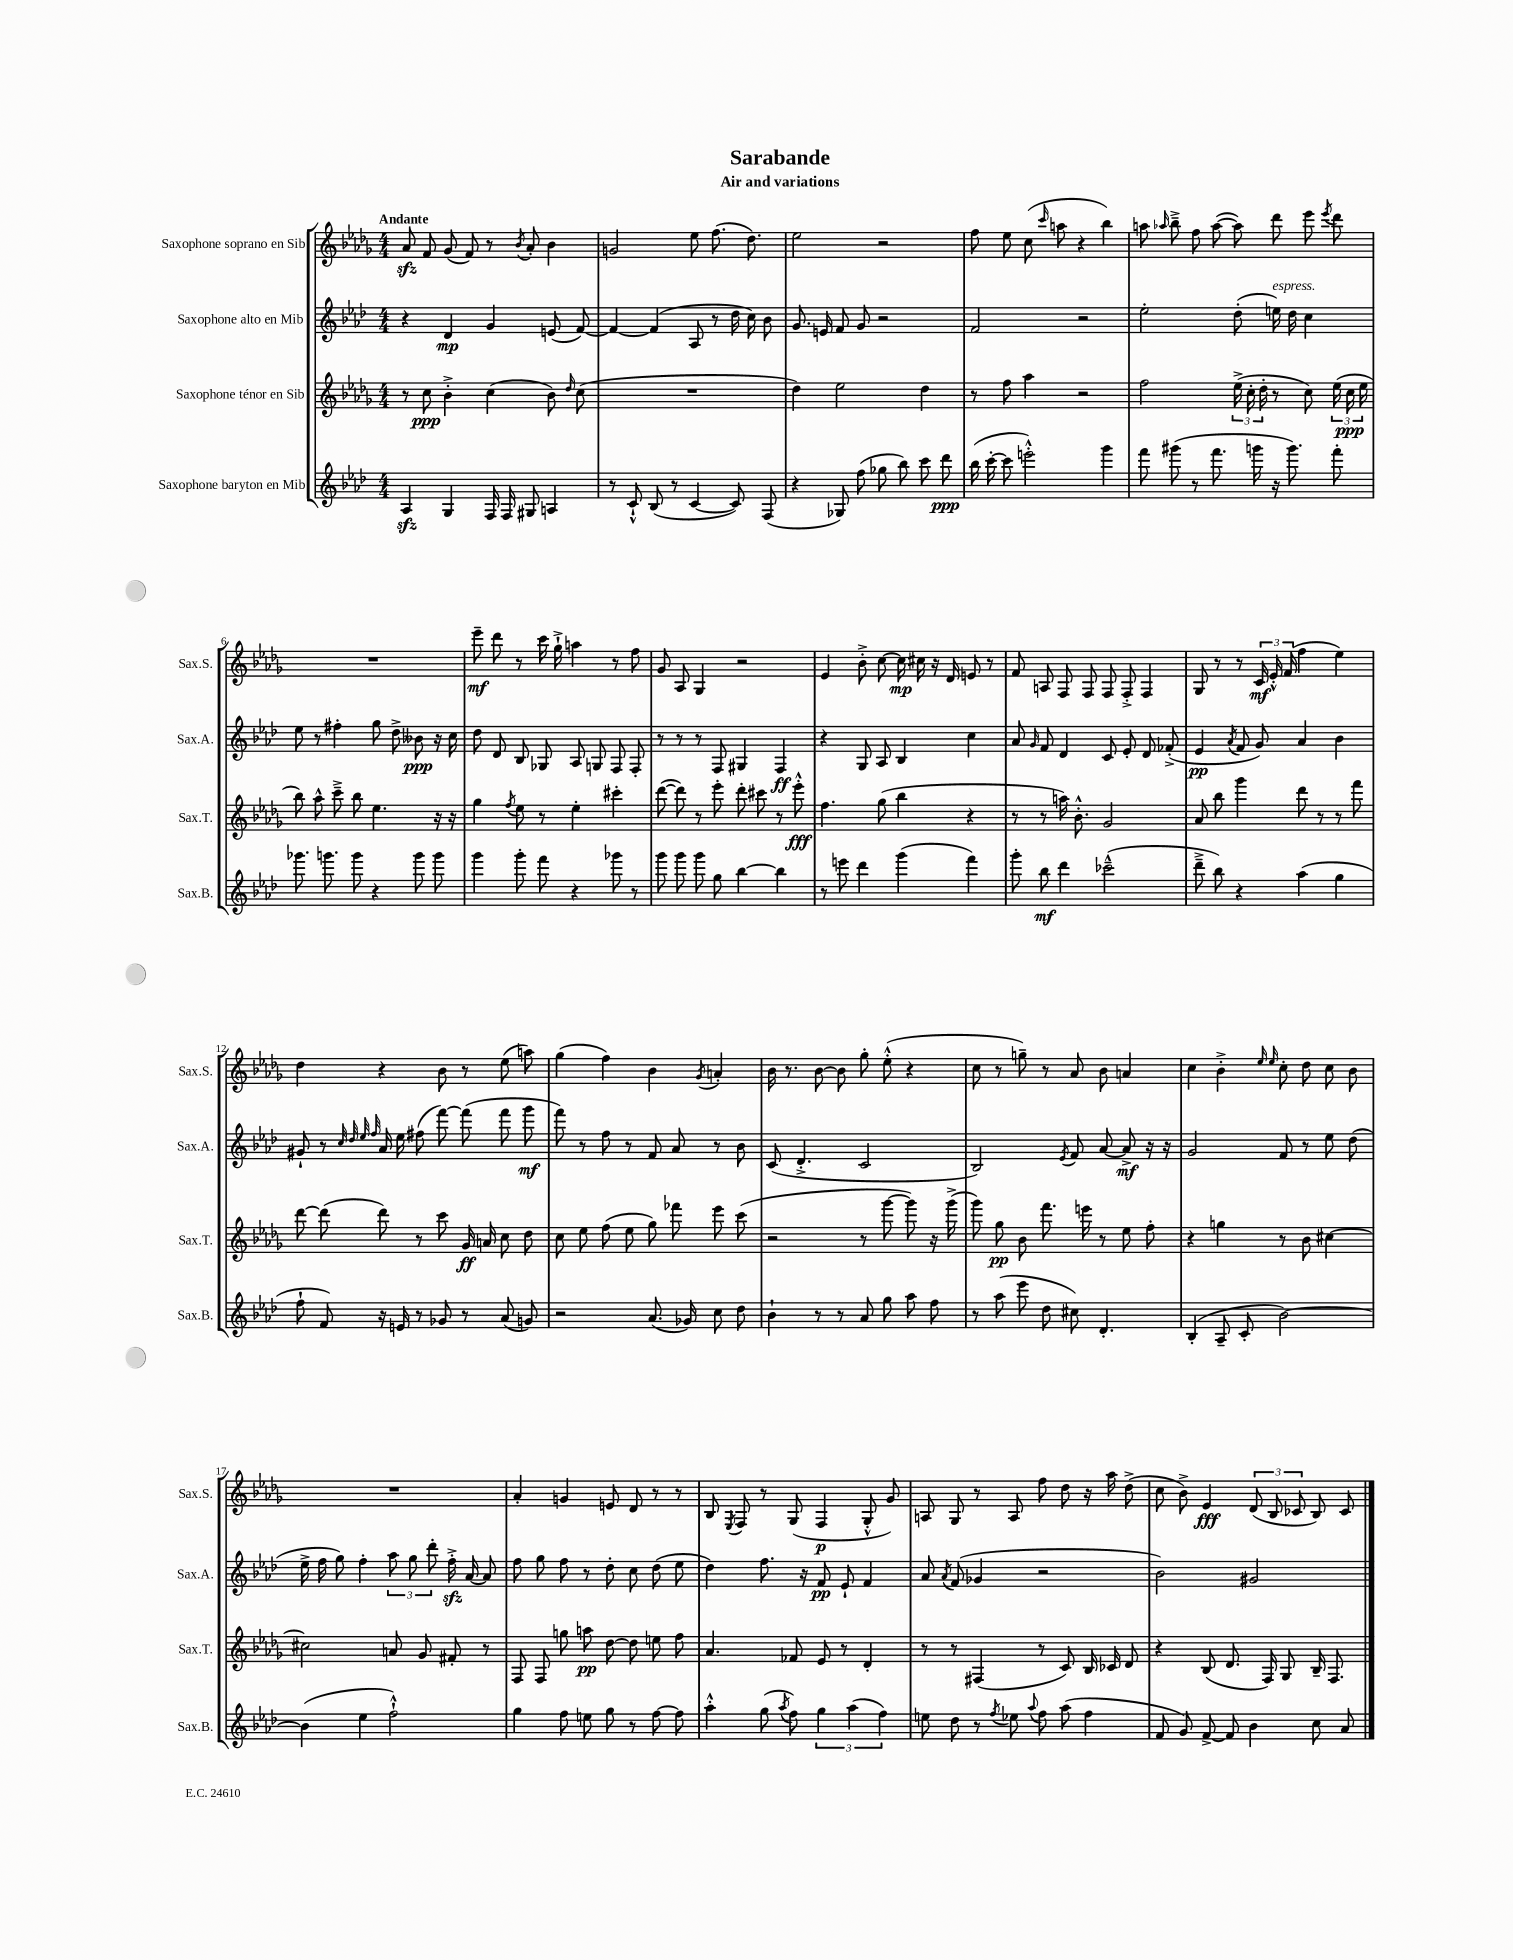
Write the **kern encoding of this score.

**kern	**dynam	**kern	**dynam	**kern	**dynam	**kern	**dynam
*part4	*part4	*part3	*part3	*part2	*part2	*part1	*part1
*staff4	*staff4	*staff3	*staff3	*staff2	*staff2	*staff1	*staff1
*I"Saxophone baryton en Mib	*	*I"Saxophone ténor en Sib	*	*I"Saxophone alto en Mib	*	*I"Saxophone soprano en Sib	*
*I'Sax.B.	*	*I'Sax.T.	*	*I'Sax.A.	*	*I'Sax.S.	*
*clefG2	*	*clefG2	*	*clefG2	*	*clefG2	*
*k[b-e-a-d-]	*	*k[b-e-a-d-g-]	*	*k[b-e-a-d-]	*	*k[b-e-a-d-g-]	*
*M4/4	*	*M4/4	*	*M4/4	*	*M4/4	*
=1	=1	=1	=1	=1	=1	=1	=1
!	!	!	!	!	!	!LO:TX:a:B:t=Andante	!
4A-zz/	.	8r	.	4r	.	8a-zz/	.
.	.	8cc\	ppp	.	.	8f/	.
4G/	.	4b-'^\	.	4d-/	mp	(8g-/	.
.	.	.	.	.	.	8f/)	.
16F/	.	(4cc\	.	4g/	.	8r	.
16F/	.	.	.	.	.	.	.
.	.	.	.	.	.	8qb-/	.
8G#X/	.	.	.	.	.	8a-'/	.
4An/	.	8b-\)	.	(8en/	.	4b-\	.
.	.	16qqdd-/	.	.	.	.	.
.	.	(8cc\	.	[8f/)	.	.	.
=2	=2	=2	=2	=2	=2	=2	=2
8r	.	1r	.	4f/_	.	2gn/	.
8c`^^/	.	.	.	.	.	.	.
(8B-/	.	.	.	(4f/]	.	.	.
8r	.	.	.	.	.	.	.
[4c/	.	.	.	8A-/	.	8ee-\	.
.	.	.	.	8r	.	(8.ff\	.
8c/])	.	.	.	16dd-\	.	.	.
.	.	.	.	16cc\)	.	8.dd-\)	.
(8F/	.	.	.	8b-\	.	.	.
=3	=3	=3	=3	=3	=3	=3	=3
4r	.	4dd-\)	.	8.g/	.	2ee-\	.
.	.	.	.	16en/	.	.	.
8G-X/)	.	2ee-\	.	8f/	.	.	.
(8ff\	.	.	.	8g/	.	.	.
8gg-X\	.	.	.	2r	.	2r	.
8bb-\)	.	.	.	.	.	.	.
8ccc\	.	4dd-\	.	.	.	.	.
8ddd-\	ppp	.	.	.	.	.	.
=4	=4	=4	=4	=4	=4	=4	=4
(16bb-\	.	8r	.	2f/	.	8ff\	.
[16ccc'\	.	.	.	.	.	.	.
8ccc\]	.	8ff\	.	.	.	8ee-\	.
2eeen'^^\)	.	4aa-\	.	.	.	(8cc\	.
.	.	.	.	.	.	16qqccc/	.
.	.	.	.	.	.	8aan\	.
.	.	2r	.	2r	.	4r	.
4ggg\	.	.	.	.	.	4bb-\)	.
=5	=5	=5	=5	=5	=5	=5	=5
8fff\	.	2ff\	.	2ee-'\	.	8aan\	.
.	.	.	.	.	.	16qqaa-X/	.
(8ggg#X\	.	.	.	.	.	8bb-~^\	.
8r	.	.	.	.	.	8ff\	.
8.fff\	.	.	.	.	.	([8aa-\	.
.	.	(24ee-^\	.	(8dd-'\	.	8aa-\])	.
.	.	24cc'\	.	.	.	.	.
16gggn\	.	.	.	.	.	.	.
.	.	24dd-'\	.	.	.	.	.
!	!	!	!	!LO:TX:a:i:t=espress.	!	!	!
16r	.	8r	.	16een\)	.	8ddd-\	.
8.ggg\)	.	.	.	16dd-\	.	.	.
.	.	8cc\)	.	4cc\	.	8eee-\	.
.	.	.	.	.	.	8qeee-/	.
8fff'\	.	(24ee-\	.	.	.	8ddd-\	.
.	.	24cc\	ppp	.	.	.	.
.	.	24ee-\	.	.	.	.	.
!!LO:LB:g=z
=6	=6	=6	=6	=6	=6	=6	=6
8.ggg-X\	.	8bb-\)	.	8ee-\	.	1r	.
.	.	8aa-^^\	.	8r	.	.	.
8.gggn\	.	.	.	.	.	.	.
.	.	8ccc~^\	.	4ff#X'\	.	.	.
8ggg\	.	8bb-\	.	.	.	.	.
4r	.	4.ee-\	.	8gg\	.	.	.
.	.	.	.	8dd-^\	.	.	.
8ggg\	.	.	.	8b--X\	ppp	.	.
8ggg\	.	16r	.	16r	.	.	.
.	.	16r	.	16cc\	.	.	.
=7	=7	=7	=7	=7	=7	=7	=7
4ggg\	.	4gg-\	.	8dd-\	.	8eee-~\	mf
.	.	.	.	8d-/	.	8ddd-\	.
.	.	8qff/	.	.	.	.	.
8ggg'\	.	8ee-\	.	8B-/	.	8r	.
8fff\	.	8r	.	8G-X/	.	16ccc\	.
.	.	.	.	.	.	16gg-`^\	.
4r	.	4ee-'\	.	8A-/	.	4aan\	.
.	.	.	.	8Gn/	.	.	.
8ggg-X\	.	4ccc#X'\	.	8F/	.	8r	.
8r	.	.	.	8F'/	.	8ff\	.
=8	=8	=8	=8	=8	=8	=8	=8
8ggg\	.	([8ddd-\	.	8r	.	8g-/	.
8ggg\	.	8ddd-\])	.	8r	.	8A-/	.
8ggg\	.	8r	.	8r	.	4G-/	.
8gg\	.	8eee-'\	.	8F/	.	.	.
[4bb-\	.	8ddd-'\	.	4G#X/	.	2r	.
.	.	8ccc#X\	.	.	.	.	.
4bb-\]	.	8r	.	4F/	ff	.	.
.	.	8eee-'^^\	fff	.	.	.	.
=9	=9	=9	=9	=9	=9	=9	=9
8r	.	4.ff\	.	4r	.	4e-/	.
8eeen\	.	.	.	.	.	.	.
4ddd-\	.	.	.	8G/	.	8b-'^\	.
.	.	(8gg-\	.	8A-/	.	[8cc\	.
(4ggg\	.	4bb-\	.	4B-/	.	16cc\]	mp
.	.	.	.	.	.	16cc#X\	.
.	.	.	.	.	.	16r	.
.	.	.	.	.	.	16d-/	.
4fff\)	.	4r	.	4cc\	.	8en/	.
.	.	.	.	.	.	8r	.
=10	=10	=10	=10	=10	=10	=10	=10
8ggg'\	.	8r	.	8a-/	.	8f/	.
.	.	.	.	16qqg/	.	.	.
8bb-\	mf	8r	.	8f/	.	8An/	.
4ddd-\	.	16aan\)	.	4d-/	.	8F/	.
.	.	8.b-'^^\	.	.	.	.	.
.	.	.	.	.	.	8F/	.
(2ccc-X~^^\	.	2g-/	.	8c/	.	8F/	.
.	.	.	.	8e-'/	.	8F'^/	.
.	.	.	.	8d-/	.	4F/	.
.	.	.	.	(8f-X'^/	.	.	.
=11	=11	=11	=11	=11	=11	=11	=11
8ddd-~^\	.	8a-/	.	4e-/	pp	8G-/	.
8bb-\)	.	8bb-\	.	.	.	8r	.
.	.	.	.	8qa-/	.	.	.
4r	.	4ggg-\	.	8f/	.	8r	.
.	.	.	.	8g/)	.	24c/	mf
.	.	.	.	.	.	24e-'^^/	.
.	.	.	.	.	.	(24f/	.
(4aa-\	.	8ddd-\	.	4a-/	.	4ff\	.
.	.	8r	.	.	.	.	.
4gg\	.	8r	.	4b-\	.	4ee-\)	.
.	.	8fff\	.	.	.	.	.
!!LO:LB:g=z
=12	=12	=12	=12	=12	=12	=12	=12
8ff`\	.	[8ddd-\	.	8g#X`/	.	4dd-\	.
8f/)	.	(8ddd-\]	.	8r	.	.	.
.	.	.	.	32qqcc/	.	.	.
.	.	.	.	32qqdd-/	.	.	.
.	.	.	.	32qqee-/	.	.	.
.	.	.	.	32qqff/	.	.	.
16r	.	8ddd-\)	.	16a-/	.	4r	.
16en/	.	.	.	16ee-\	.	.	.
8r	.	8r	.	(8ff#X\	.	.	.
8g-X/	.	8ccc\	.	[8fff\)	.	8b-\	.
8r	.	16g-/	ff	(8fff\]	.	8r	.
.	.	16an/	.	.	.	.	.
(8a-/	.	8cc\	.	8fff\	.	(8ee-\	.
8gn/)	.	8dd-\	.	8ggg\	mf	8aan\)	.
=13	=13	=13	=13	=13	=13	=13	=13
2r	.	8cc\	.	8fff\)	.	(4gg-\	.
.	.	8ee-\	.	8r	.	.	.
.	.	(8ff\	.	8ff\	.	4ff\)	.
.	.	8ee-\	.	8r	.	.	.
(8.a-/	.	8gg-\)	.	8f/	.	4b-\	.
.	.	8fff-X\	.	8a-/	.	.	.
16g-X/)	.	.	.	.	.	.	.
.	.	.	.	.	.	8qg-/	.
8cc\	.	8eee-\	.	8r	.	4an'/	.
8dd-\	.	(8ccc\	.	8b-\	.	.	.
=14	=14	=14	=14	=14	=14	=14	=14
4b-`\	.	2r	.	(8c/	.	16b-\	.
.	.	.	.	.	.	8.r	.
.	.	.	.	4.d-'^/	.	.	.
8r	.	.	.	.	.	[8b-\	.
8r	.	.	.	.	.	8b-\]	.
8a-/	.	8r	.	2c/	.	8gg-'\	.
8gg\	.	[8ggg-\	.	.	.	(8ee-'^^\	.
8aa-\	.	8ggg-\])	.	.	.	4r	.
8ff\	.	16r	.	.	.	.	.
.	.	(16ggg-^\	.	.	.	.	.
=15	=15	=15	=15	=15	=15	=15	=15
8r	.	8ggg-\)	.	2B-/)	.	8cc\	.
(8aa-\	.	8gg-\	pp	.	.	8r	.
8eee-\	.	8b-\	.	.	.	8ggn~\)	.
8dd-\	.	8.fff\	.	.	.	8r	.
.	.	.	.	8qe-/	.	.	.
8cc#X\)	.	.	.	8f/	.	8a-/	.
.	.	16eeen\	.	.	.	.	.
4.d-'/	.	8r	.	[8a-/	.	8b-\	.
.	.	8ee-\	.	8a-^/]	mf	4an/	.
.	.	8ff'\	.	16r	.	.	.
.	.	.	.	16r	.	.	.
=16	=16	=16	=16	=16	=16	=16	=16
(4B-'/	.	4r	.	2g/	.	4cc\	.
8A-~/	.	4ggn\	.	.	.	4b-'^\	.
8c'/	.	.	.	.	.	.	.
.	.	.	.	.	.	16qqee-/	.
.	.	.	.	.	.	16qqee-/	.
[2b-\)	.	8r	.	8f/	.	8cc'\	.
.	.	8b-\	.	8r	.	8dd-\	.
.	.	[4cc#X\	.	8ee-\	.	8cc\	.
.	.	.	.	(8dd-\	.	8b-\	.
!!LO:LB:g=z
=17	=17	=17	=17	=17	=17	=17	=17
(4b-\]	.	2cc#X\]	.	16ee-^\	.	1r	.
.	.	.	.	16ff\	.	.	.
.	.	.	.	8gg\)	.	.	.
4ee-\	.	.	.	4ff'\	.	.	.
2ff`^^\)	.	8an/	.	12aa-\	.	.	.
.	.	.	.	12gg\	.	.	.
.	.	8g-/	.	.	.	.	.
.	.	.	.	12ddd-'\	.	.	.
.	.	8f#X'/	.	16ffzz'^\	.	.	.
.	.	.	.	[16a-/	.	.	.
.	.	8r	.	8a-/]	.	.	.
=18	=18	=18	=18	=18	=18	=18	=18
4gg\	.	8F/	.	8ff\	.	4a-'/	.
.	.	8F/	.	8gg\	.	.	.
8ff\	.	8ggn\	.	8ff\	.	4gn/	.
8een\	.	8aan\	pp	8r	.	.	.
8gg\	.	[8dd-\	.	8dd-'\	.	8en/	.
8r	.	8dd-\]	.	8cc\	.	8d-/	.
[8ff\	.	8een\	.	(8dd-\	.	8r	.
8ff\]	.	8ff\	.	8ee-\	.	8r	.
=19	=19	=19	=19	=19	=19	=19	=19
4aa-'^^\	.	4.a-/	.	4dd-\)	.	8B-/	.
.	.	.	.	.	.	8qE-/	.
.	.	.	.	.	.	8F/	.
(8gg\	.	.	.	8.ff\	.	8r	.
8qaa-/	.	.	.	.	.	.	.
8ff\)	.	8f-X/	.	.	.	(8G-/	.
.	.	.	.	16r	.	.	.
6gg\	.	8e-/	.	8f/	pp	4F/	p
.	.	8r	.	8e-`/	.	.	.
(6aa-\	.	.	.	.	.	.	.
.	.	4d-'/	.	4f/	.	8G-'^^/	.
6ff\)	.	.	.	.	.	.	.
.	.	.	.	.	.	8g-/)	.
=20	=20	=20	=20	=20	=20	=20	=20
8een\	.	8r	.	8a-/	.	8An/	.
.	.	.	.	8qa-/	.	.	.
8dd-\	.	8r	.	(8f/	.	8G-/	.
8r	.	(4F#X/	.	4g-X/	.	8r	.
8qff/	.	.	.	.	.	.	.
8ee-X\	.	.	.	.	.	8A/	.
8qqaa-/	.	.	.	.	.	.	.
8ff\	.	8r	.	2r	.	8ff\	.
(8aa-\	.	8c/)	.	.	.	8dd-\	.
4ff\	.	16B-/	.	.	.	16r	.
.	.	16c-X/	.	.	.	16aa-\	.
.	.	8d-/	.	.	.	(8dd-^\	.
=21	=21	=21	=21	=21	=21	=21	=21
8f/	.	4r	.	2b-\)	.	8cc\	.
8g/)	.	.	.	.	.	8b-^\)	.
[8f^/	.	(8B-/	.	.	.	4e-/	fff
8f/]	.	8.d-/	.	.	.	.	.
4b-\	.	.	.	2g#X/	.	(12d-/	.
.	.	16F/)	.	.	.	.	.
.	.	.	.	.	.	12B-/	.
.	.	8G-/	.	.	.	.	.
.	.	.	.	.	.	12c-X/	.
8cc\	.	16B-~/	.	.	.	8B-/)	.
.	.	8.F/	.	.	.	.	.
8a-/	.	.	.	.	.	8c-/	.
==	==	==	==	==	==	==	==
*-	*-	*-	*-	*-	*-	*-	*-
